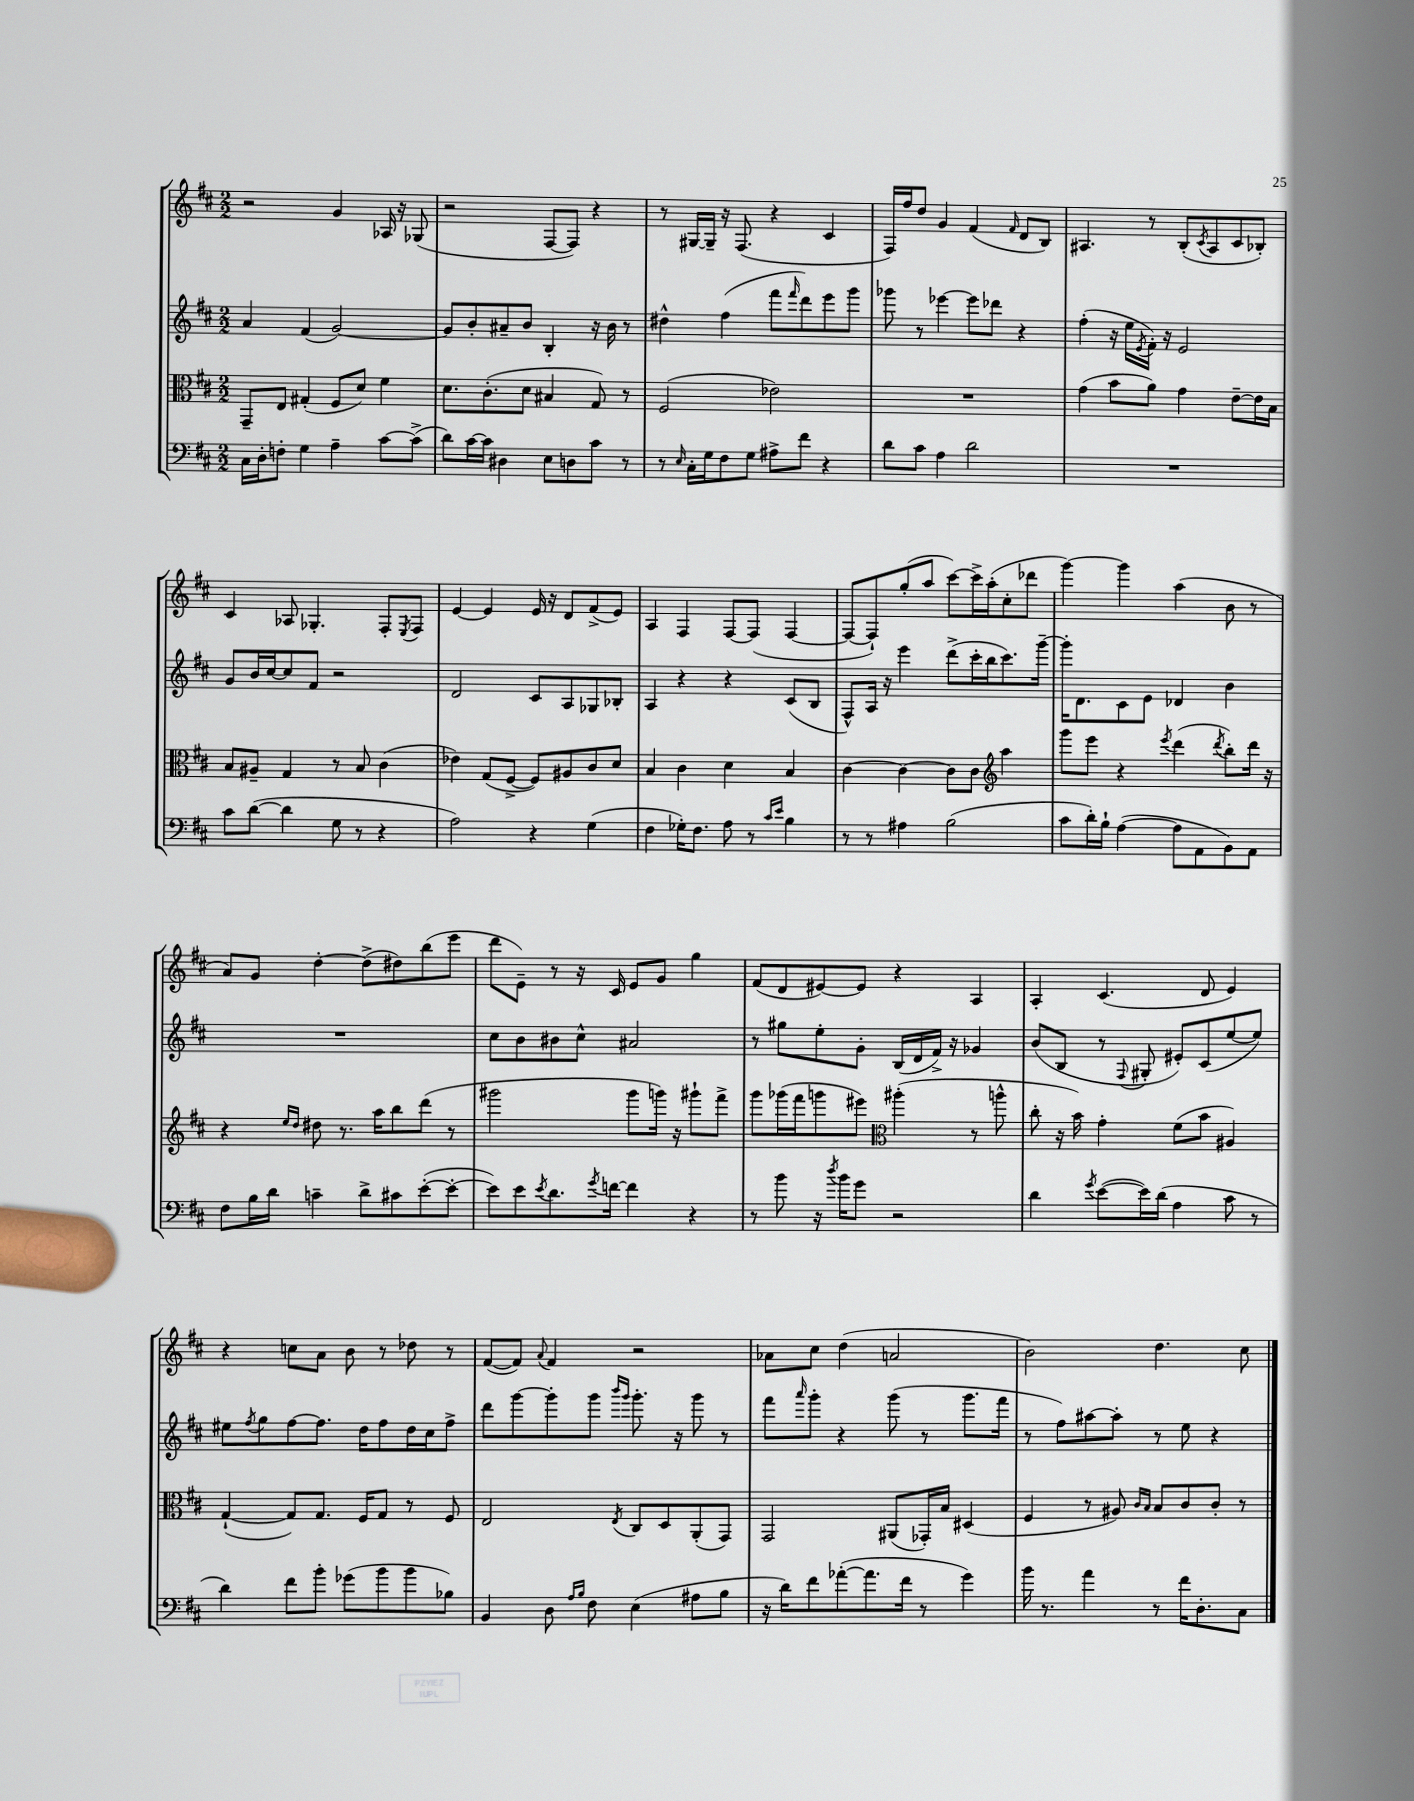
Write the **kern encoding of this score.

**kern	**kern	**kern	**kern
*part4	*part3	*part2	*part1
*staff4	*staff3	*staff2	*staff1
*clefF4	*clefC3	*clefG2	*clefG2
*k[f#c#]	*k[f#c#]	*k[f#c#]	*k[f#c#]
*M2/2	*M2/2	*M2/2	*M2/2
=7	=7	=7	=7
16C#\LL	8GG~/L	4a/	2r
16D'\J	.	.	.
8Fn'\J	8E/J	.	.
4G\	(4G#X'/	(4f#/	.
4A~\	8F#/L	[2g/)	4g/
.	8d/J)	.	.
[8c#\L	4f#\	.	16A-X/
.	.	.	16r
(8c#^\J]	.	.	(8G-X/
=8	=8	=8	=8
8d\L)	8.d\L	8g/L]	2r
[16c#\L	.	8b'/	.
16c#\JJ]	(8.c#'\	.	.
4D#X\	.	8a#X~/	.
.	8d\J	8b/J	.
8E\L	4B#X/	4B'/	[8F#/L
8Dn\	.	.	8F#/J])
8c#\J	8G/)	16r	4r
.	.	16b\	.
8r	8r	8r	.
=9	=9	=9	=9
8r	(2F#/	4dd#X^^\	8r
16qqE/	.	.	.
16C#'\LL	.	.	[16G#X/LL
16G\J	.	.	16G#~/JJ]
8F#\	.	(4ff#\	16r
.	.	.	(8.F#/
8G\J	.	.	.
8A#X^\L	2e-X\)	8fff#\L	4r
.	.	16qqfff#/	.
8f#\J	.	8ddd\)	.
4r	.	8eee\	4c#/
.	.	8ggg\J	.
=10	=10	=10	=10
8d\L	1r	8ggg-X\	16F#/LL)
.	.	.	16ff#/J
8c#\J	.	8r	8dd/J
4A\	.	[4eee-X\	4g/
2d\	.	8eee-\L]	(4f#/
.	.	8ddd-X\J	.
.	.	.	16qqf#/
.	.	4r	8d/L
.	.	.	8B/J)
=11	=11	=11	=11
1r	(4g\	(4ff#'\	4.A#X/
.	8b\L	16r	.
.	.	16ee\LL	.
.	.	8qe/	.
.	8a\J)	16f#'\JJ)	8r
.	.	16r	.
.	4g\	2e/	(8B'/L
.	.	.	8qc#/
.	.	.	8A#/
.	[8e~\L	.	8c#/
.	16e\L]	.	8B-X'/J)
.	16B\JJ	.	.
!!LO:LB:g=z
=12	=12	=12	=12
8c#\L	8B/L	8g/L	4c#/
([8d\J	8A#X~/J	16b/L	.
.	.	[16cc#/J	.
4d\]	4G/	8cc#/]	8A-X/
.	.	8f#/J	4.G-X'/
8G\	8r	2r	.
8r	8B/	.	.
4r	(4c#\	.	8F#'/L
.	.	.	8qE/
.	.	.	8F#/J
=13	=13	=13	=13
2A\)	4e-X\)	2d/	[4e/
.	(8G/L	.	4e/]
.	[8F#^/J	.	.
4r	8F#/L])	8c#/L	16e/
.	.	.	16r
.	8A#X/	8A/	8d/L
(4G\	8c#/	8G-X/	(8f#^/
.	8d/J	8B-X'/J	8e/J)
=14	=14	=14	=14
4F#\	4B/	4A/	4A/
16G-X'\KL)	4c#\	4r	4F#/
8.F#\J	.	.	.
8A\	4d\	4r	[8F#/L
8r	.	.	(8F#/J]
16qqc#/LL	.	.	.
16qqe/JJ	.	.	.
4B\	4B/	(8c#/L	[4F#/
.	.	8B/J	.
=15	=15	=15	=15
8r	[4c#\	8F#^^/L)	8F#/L_
8r	.	16A/Jk	8F#`/])
.	.	16r	.
4A#X\	4c#\_	4eee\	(8gg'/
.	.	.	8aa/J
(2B\	8c#\L]	(8ddd^\L	[8ccc#\L)
.	8c#\J	16ccc#'\L	16ccc#^\L]
.	.	16bb\J	(16aa'\J
*	*clefG2	*	*
.	4aa\	8.ccc#\)	8cc#'\
.	.	.	8ddd-X\J
.	.	[16ggg~\Jk	.
=16	=16	=16	=16
8c#\L	8ggg\L	16ggg'\KL]	[4ggg\)
.	.	8.d\	.
16d'\L)	8eee\J	.	.
16B`\JJ	.	.	.
([4A\	4r	8c#\	4ggg\]
.	.	8e\J	.
.	8qeee/	.	.
8A\L]	(4ddd\	4d-X/	(4aa\
8AA\	.	.	.
.	8qddd/	.	.
8BB\)	8bb'\L)	4b\	8b\
8AA\J	16ddd\Jk	.	8r
.	16r	.	.
!!LO:LB:g=z
=17	=17	=17	=17
8F#\L	4r	1r	8a/L)
16B\L	.	.	8g/J
16d\JJ	.	.	.
.	16qqee/LL	.	.
.	16qqdd/JJ	.	.
4cn~\	8dd#X\	.	[4dd'\
.	8.r	.	.
8d^\L	.	.	(8dd^\L]
.	16aa\KL	.	.
8c#X\	8bb\	.	8dd#X\)
([8e'\	(8ddd\J	.	(8bb\
8e'\J_	8r	.	8eee\J
=18	=18	=18	=18
8e\L])	2ggg#X\	8cc#\L	8ddd\L
8e\	.	8b\	8e~\J)
8qe/	.	.	.
8.d\	.	8b#X\	8r
.	.	8cc#^^\J	16r
8qg/	.	.	.
[16fn\Jk	.	.	16c#/
4f\]	8ggg#\L	2a#X/	8e/L
.	16gggn\Jk)	.	8g/J
.	16r	.	.
4r	8ggg#X`\L	.	4gg\
.	8fff#^\J	.	.
=19	=19	=19	=19
8r	8ggg\L	8r	(8f#/L
8b\	(16ggg-X\L	8gg#X\L	8d/
.	16fff#\J	.	.
16r	8gggn\	8ee'\	[8e#X/)
8qdd/	.	.	.
16b\KL	.	.	.
8g\J	8eee#X\J)	8g'\J	8e#/J]
*	*clefC3	*	*
2r	(4aa#X'\	(16B/LL	4r
.	.	16d/	.
.	.	16f#^/JJ)	.
.	.	16r	.
.	8r	4g-X/	4A/
.	8aan^^\	.	.
=20	=20	=20	=20
4d\	8cc#'\	(8b/L	4A'/
.	16r	8B/J	.
.	16b\)	.	.
8qg/	.	.	.
([8e\L	4g'\	8r	(4.c#/
.	.	8qqF#/	.
16e\L])	.	8G#X'/	.
(16d\JJ	.	.	.
4A\	(8f#\L	8e#X'/L)	.
.	8b\J	(8c#/	8d/
8c#\	4A#X/)	[8ee/	4e/)
8r	.	8ee/J])	.
!!LO:LB:g=z
=21	=21	=21	=21
4d\)	([4G`/	8ee#X\L	4r
.	.	8qff#/	.
.	.	8gg\	.
8f#\L	8G/L])	[8ff#\	8ccn\L
8b'\J	8.G/J	8.ff#\J]	8a\J
(8g-X\L	.	.	8b\
.	16F#/KL	16dd\KL	.
8b\	8G/J	8ff#\	8r
8b\	8r	16dd\L	8dd-X\
.	.	16cc#\J	.
8B-X\J)	8F#/	8ff#^\J	8r
=22	=22	=22	=22
4BB/	2E/	8ddd\L	([8f#/L
.	.	[8ggg\	8f#/J])
.	.	.	8qqa/
8D\	.	8ggg'\]	4f#/
16qqA/LL	.	.	.
16qqB/JJ	.	.	.
8F#\	.	8ggg\J	.
.	.	16qqbbb/LL	.
.	8qE/	16qqggg/JJ	.
(4E\	8C#/L	8.ggg'\	2r
.	8D/	.	.
.	.	16r	.
8A#X\L	(8AA'/	8ggg\	.
8B\J	8GG/J)	8r	.
=23	=23	=23	=23
16r	2GG/	8fff#\L	8a-X\L
16d\KL)	.	.	.
.	.	16qqaaa/	.
8f#\	.	8ggg'\J	8cc#\J
([8a-X'\	.	4r	(4dd\
8.a-\]	.	.	.
.	(8AA#X/L	(8ggg\	2an/
16f#\Jk	.	.	.
8r	16GG-X'/L)	8r	.
.	16B/JJ	.	.
4g\)	(4D#X/	8.ggg\L	.
.	.	16fff#\Jk	.
=24	=24	=24	=24
16b\	4F#/	8r	2b\)
8.r	.	.	.
.	.	8ff#\L)	.
4a\	8r	[8aa#X\	.
.	8A#X/)	8aa#'\J]	.
.	16qqc#/LL	.	.
.	16qqB/JJ	.	.
8r	8B/L	8r	4.dd\
16f#\KL	8c#/	8ee\	.
8.D'\	.	.	.
.	8c#'/J	4r	.
8C#\J	8r	.	8cc#\
==	==	==	==
*-	*-	*-	*-
